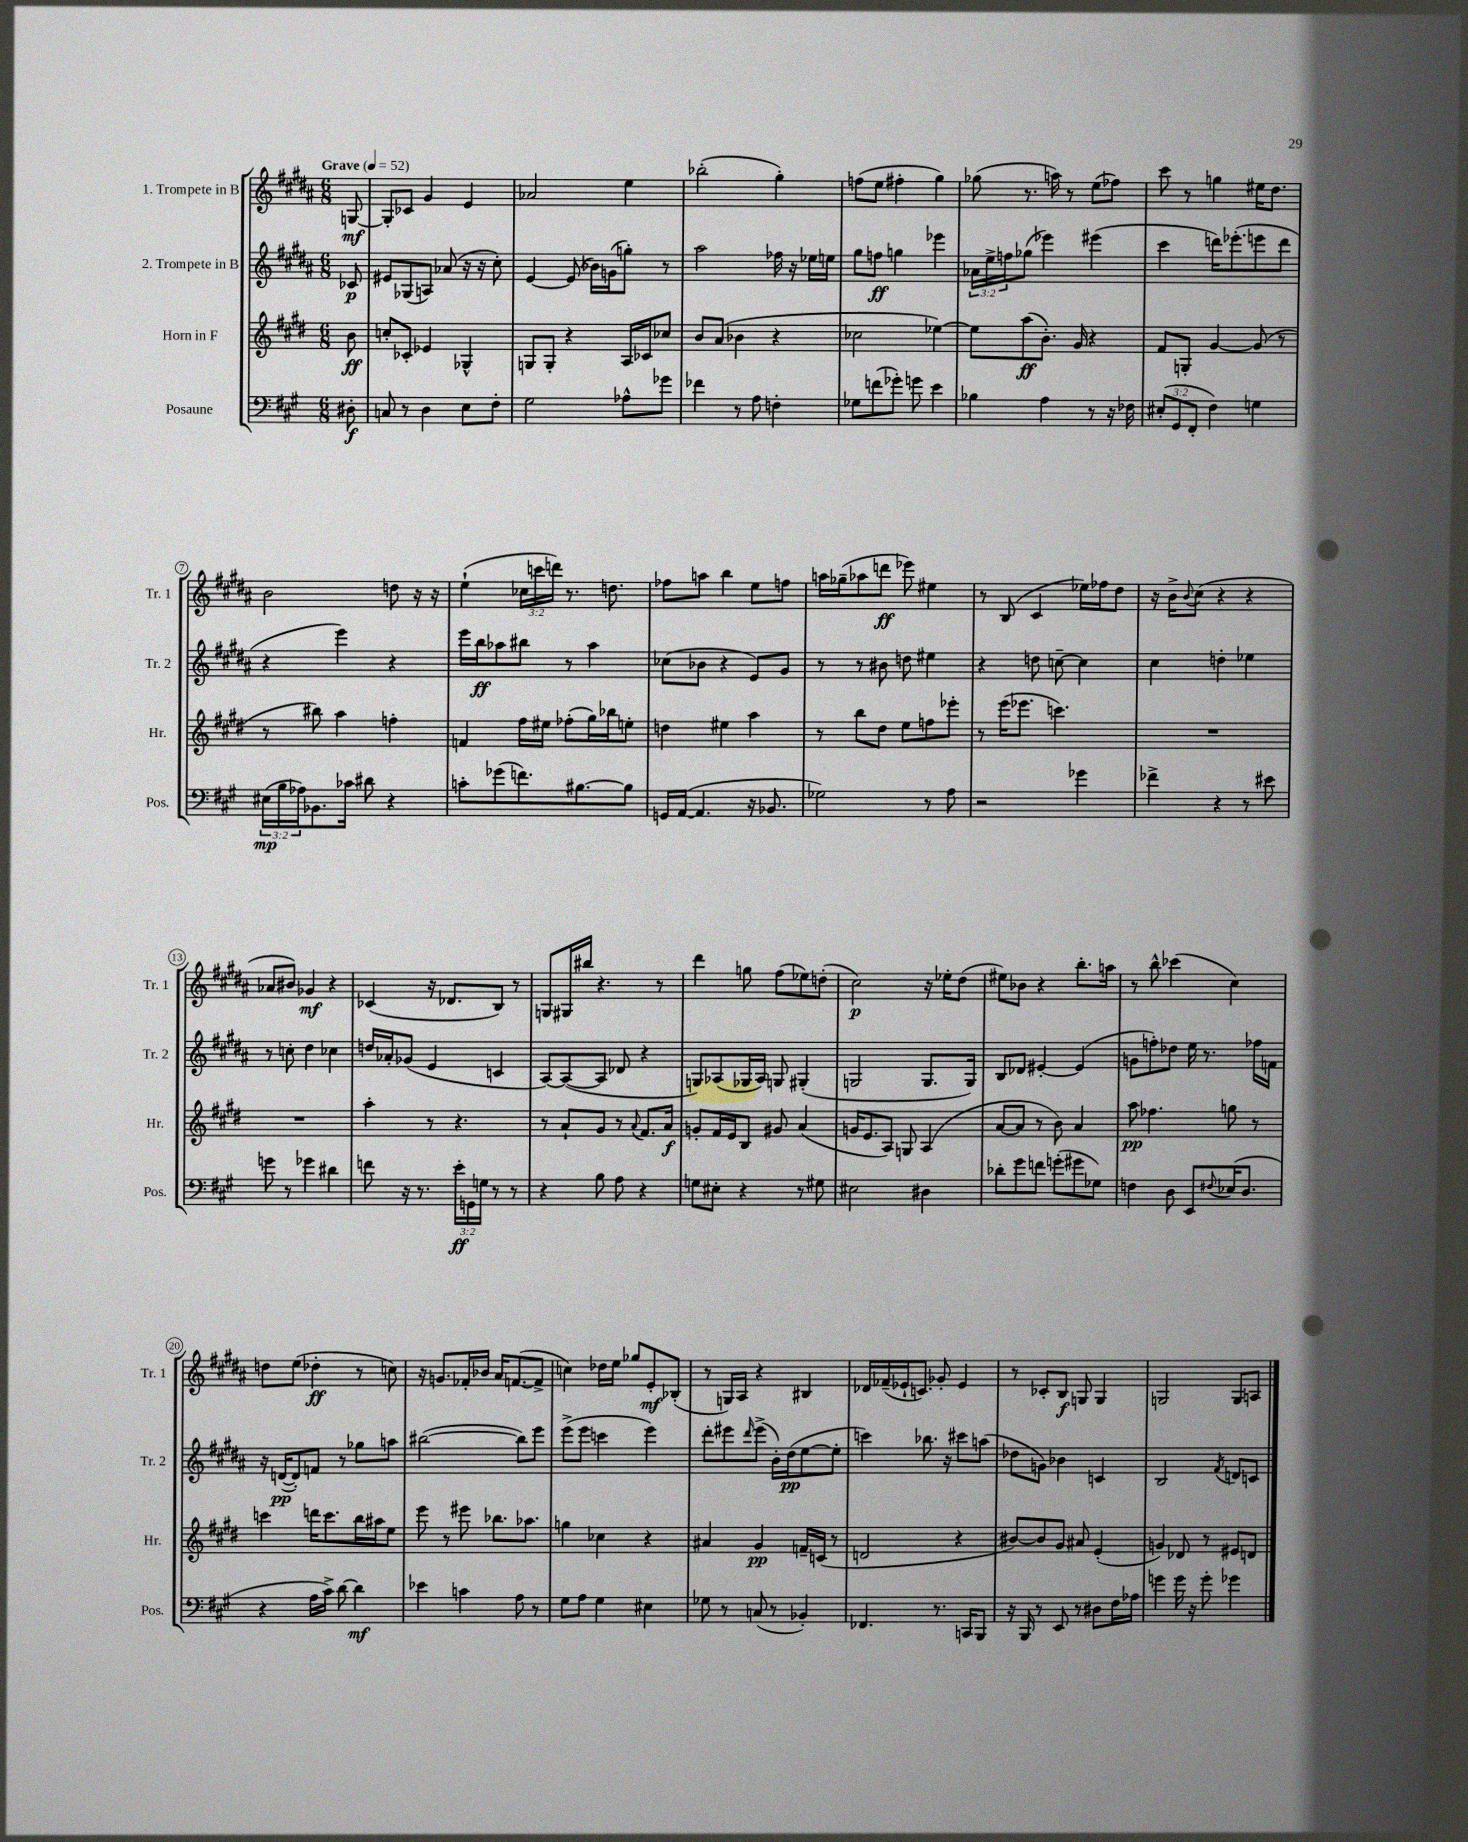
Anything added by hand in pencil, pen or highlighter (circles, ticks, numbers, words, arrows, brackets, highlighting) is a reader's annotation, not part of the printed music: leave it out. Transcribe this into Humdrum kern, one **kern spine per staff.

**kern	**kern	**kern	**kern
*staff4	*staff3	*staff2	*staff1
*clefF4	*clefG2	*clefG2	*clefG2
*k[f#c#g#]	*k[f#c#g#d#]	*k[f#c#g#d#a#]	*k[f#c#g#d#a#]
*M6/8	*M6/8	*M6/8	*M6/8
*MM52	*MM52	*MM52	*MM52
8D#'	8b	8c-	[8G
=	=	=	=
8C	8cc'	8e#	8G']
8r	8c-'	(8G-	8c-
4D	4e-	8A)	4g#
.	.	(8a-	.
8E	4G-^^	16r	4e
.	.	16r	.
8F#'	.	8cc#')	.
=	=	=	=
2G#	8G	[4e	2a-
.	8G'	.	.
.	4r	(8e]	.
.	.	16b-)	.
.	.	(16g	.
8A-^^	16A	8gg')	4ee
.	16c-	.	.
8g-	8cc-	8r	.
=	=	=	=
4f-	8b	2aa#	(2bb-'
.	(8a	.	.
8r	4b-	.	.
8A	.	.	.
4F'	4r	16ff-	4gg#')
.	.	16r	.
.	.	16ee-	.
.	.	16ee	.
=	=	=	=
8G-	2cc-	8gg#	(8ff
(8f	.	8ff	8ee
8g-')	.	4gg	4ff#'
8g	.	.	.
4e	[4ee-)	4eee-	4gg#)
=	=	=	=
4B-	8ee-]	24a-	(8gg-
.	.	24ee^	.
.	.	24ff	.
.	(8aa	(8gg-	8.r
4A	8.b')	4eee-)	.
.	.	.	16aa)
.	.	.	8r
.	16g#	.	.
8r	4r	(4eee#	(8ee
16r	.	.	8ff-)
16F-	.	.	.
=	=	=	=
(12E#'	8f#	4ccc#	8ccc#
12GG#	.	.	.
.	8G'	.	8r
12FF#'	.	.	.
4F#)	[4g#	16ddd)	4gg
.	.	(8.eee-'	.
4G	(8g#]	8eee	16ee#
.	.	.	8.dd#
.	8r	8ddd	.
=	=	=	=
(24E#	8r	4r	2b
24B	.	.	.
24A-)	.	.	.
8.BB-	8bb#)	.	.
.	4aa	4eee)	.
16c-	.	.	.
8d#	.	.	.
4r	4ff'	4r	8dd
.	.	.	16r
.	.	.	16r
=	=	=	=
8c'	4f	16eee	(4ee`
.	.	16bb	.
(8g-	.	8aa-	.
8.f)	16ff#	8bb#	24cc-
.	.	.	24ccc
.	16ee#	.	.
.	.	.	24ddd)
.	(8ff-'	8r	8.r
[8.B#	.	.	.
.	16gg#)	4aa-	.
.	16bb-	.	8.dd
8B#]	8ee'	.	.
=	=	=	=
16GG	4dd	(8cc-	8ff-
([16AA	.	.	.
4.AA]	.	8b-	8aa
.	4ee#	4r	4bb
16r	4aa	8e)	8ee
8.BB-	.	.	.
.	.	8g#	8ff
=	=	=	=
2G-)	8r	8r	16aa
.	.	.	(16gg-~
.	8bb	8r	8aa-
.	8dd#	8b#	8ddd
.	8ee	8dd	8eee-)
8r	8ff	4ee#	4ee#
8A	8eee-'	.	.
=	=	=	=
2r	8r	4r	8r
.	(16eee	.	(8B
.	8.eee-	.	.
.	.	8dd	4c#
.	4.ccc)	[8cc~	.
4g-	.	4cc]	16ee-)
.	.	.	16ff-
.	.	.	8dd#
=	=	=	=
4f-^	2.r	4cc#	16r
.	.	.	16b^
.	.	.	8qqb
.	.	.	(8cc#
4r	.	4dd'	4r
8r	.	4ee-	4r
8e#	.	.	.
=	=	=	=
8g	2.r	8r	8a-
8r	.	8cc'	8b#)
4g-	.	4dd#	4g-
4d#	.	4cc-	4r
=	=	=	=
8f	4aa'	16dd	(4c-
.	.	16a-'	.
16r	.	(8g-	.
8.r	.	.	.
.	8r	4e	16r
.	.	.	8.d-
24e'	4.r	.	.
24GG	.	.	.
24G	.	.	.
8r	.	4c	8B)
8r	.	.	8r
=	=	=	=
4r	8r	[8A#)	8G
.	8a`	(8A#_	16G#
.	.	.	16bb#
8B	8g#	8A#]	4.r
8A	8r	8d-	.
.	8qqa	.	.
4r	8.f#	4r	.
.	.	.	8r
.	16a	.	.
=	=	=	=
8G	8g'	8G)	4ddd#
8E#'	16f#	(8A-	.
.	16e	.	.
4r	8B	16G-	8gg
.	.	16A-)	.
.	8g#	8G	(8ff#
8r	(4a	(4G#'	8ee-)
8G#	.	.	(8dd'
=	=	=	=
2E#	16g	2G	2cc#)
.	8.e	.	.
.	8A)	.	.
.	8G	.	.
4D#	(4A	8.G	16r
.	.	.	16ee-'
.	.	.	(8dd#
.	.	16G)	.
=	=	=	=
8d-'	[8a	8B	8ee#)
8g#	8a]	8d-	8b-
8f	8r	[4e#'	4r
(8g'	8b)	.	.
8g#	4a	(4e#]	8.bb'
8G-)	.	.	.
.	.	.	16aa
=	=	=	=
4F	8aa	8g	8r
.	4.ff-	8ff')	8bb^^
8D	.	8dd-	(4ccc-
8EE	.	16ee	.
.	.	8.r	.
8qqF#	.	.	.
(16E-	8gg	.	4cc#)
8.D	.	.	.
.	8r	16ff-	.
.	.	16f	.
=	=	=	=
4r	4ccc	16r	8dd
.	.	([16d	.
.	.	8d'])	(8ee
16A	16ddd	8f	4dd-'
16c#^)	8.ccc	.	.
[8d	.	8r	.
4d]	16bb	8gg-	8r
.	16aa#	.	.
.	8ee	8aa	8cc)
=	=	=	=
4e-	8eee	([2bb#	16r
.	.	.	8.g
.	8r	.	.
4c	8eee#	.	16f-'
.	.	.	16b-
.	8.bb-	.	16a#
.	.	.	([8.f
8A	.	8bb#])	.
.	8.aa-	.	.
8r	.	8eee	8f^]
=	=	=	=
8G#	4gg	(8eee^	4cc)
8A	.	8eee	.
4G#	4cc-	4ccc	16dd-
.	.	.	16ee
.	.	.	8gg-
4E#	4r	4eee)	8e'
.	.	.	(8B-'
=	=	=	=
8G-	4a#	8ddd#'	8r
8r	.	8eee#	16G)
.	.	.	16A#
.	.	16qqddd#	.
(8C	4g#	(8eee#^	4r
8r	.	16b')	.
.	.	(16dd#	.
4BB-')	16f~	[8ee	4B#
.	(16c	.	.
.	8r	8ee']	.
=	=	=	=
4.FF-	2d	4ccc)	16d-
.	.	.	(16f-~
.	.	.	16e-`
.	.	.	8.c)
.	.	8.bb-	.
8.r	.	.	8g-'
.	.	16r	.
.	4r	8ccc#	4e-
16CC	.	.	.
8BBB	.	(8aa	.
=	=	=	=
16r	[8b#)	8dd-	8r
16BBB	.	.	.
8r	8b#]	8g)	8c-'
8EE	8g#	4b-	8B
8r	8a#	.	8G
8D#	(4e'	4c	4G
16F#	.	.	.
16A-	.	.	.
=	=	=	=
4g	4g)	2B	2G
16g	8d-	.	.
16r	.	.	.
8g'	8r	.	.
.	.	8qf#	.
4g-	8e#	8d	8G
.	8d	8c	8A
==	==	==	==
*-	*-	*-	*-
